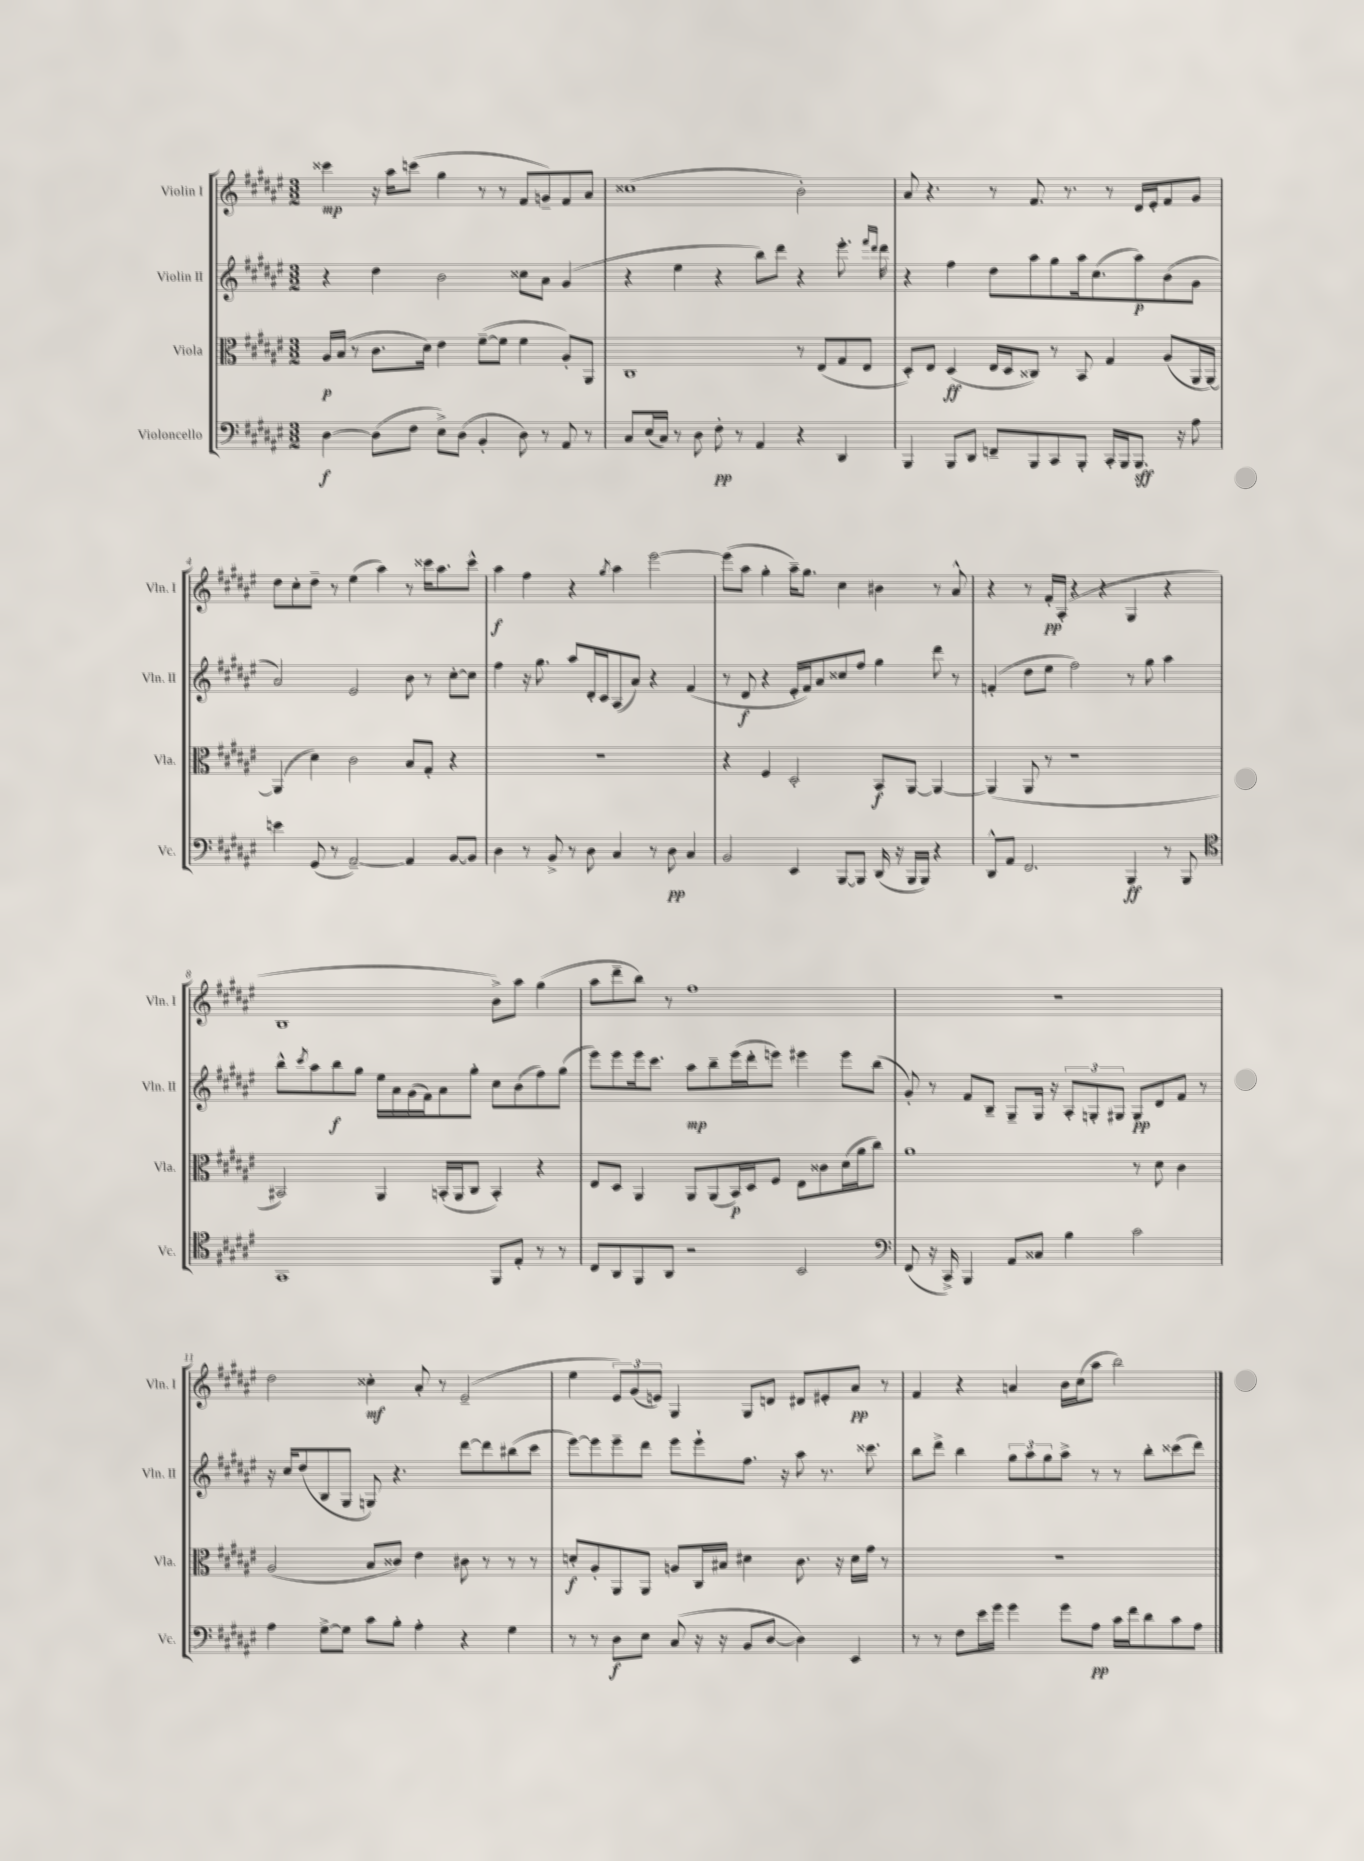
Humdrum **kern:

**kern	**kern	**kern	**kern
*staff4	*staff3	*staff2	*staff1
*clefF4	*clefC3	*clefG2	*clefG2
*k[f#c#g#d#a#e#]	*k[f#c#g#d#a#e#]	*k[f#c#g#d#a#e#]	*k[f#c#g#d#a#e#]
*M3/2	*M3/2	*M3/2	*M3/2
[4D#	16A#	4r	4ccc##
.	(16B	.	.
.	8r	.	.
(8D#]	8.c#	4dd#	16r
.	.	.	16aa#
8F#	.	.	(8ccc
.	16d#)	.	.
8E#^)	4e#	2b	4gg#
(8D#	.	.	.
4BB'	([8f#~	.	8r
.	8f#]	.	8r
8D#)	4f#	8cc##	8f#
8r	.	8a#	8g~)
8AA#	8A#')	(4g#	8f#
8r	8AA#	.	8a#
=	=	=	=
8C#	1C#	4r	(1cc##
(16E#	.	.	.
16C#)	.	.	.
8r	.	4ee#	.
8D#	.	.	.
8F#'	.	4r	.
8r	.	.	.
4AA#	.	8bb)	.
.	.	8ddd#	.
4r	8r	4r	2b')
.	(8E#	.	.
4DD#	8G#	8.eee#'	.
.	8E#	.	.
.	.	16qqfff#	.
.	.	16qqddd#	.
.	.	16ddd#	.
=	=	=	=
4BBB	8D#')	4r	8a#
.	8E#	.	4.r
8BBB	(4D#	4ff#	.
8DD#	.	.	.
8FF~	16E#	8dd#	8r
.	16D#	.	.
8BBB	8C##)	8aa#	8.f#
8CC#	8r	8gg#	.
.	.	.	8.r
8BBB'	8BB	16aa#	.
.	.	(8.cc#	.
16CC#'	4G#	.	8r
16BBB	.	.	.
8.BBB	.	8aa#)	16d#
.	.	.	16e#'
.	(8A#	(8b	8f#
16r	.	.	.
8A#	16AA#	8g#	8g#
.	[16AA#)	.	.
=	=	=	=
4e	(4AA#]	2a#)	8dd#
.	.	.	8cc#'
(8GG#	4d#)	.	8dd#~
8r	.	.	8r
[2AA#~)	2c#	2e#	(4ee#
.	.	.	4aa#)
4AA#]	8B	8b	8r
.	8G#'	8r	16ccc##
.	.	.	8.aa#
[8BB	4r	[8cc#'	.
8BB]	.	8cc#]	8ccc##^^
=	=	=	=
4D#	1.r	4ff#	4aa#
8r	.	16r	4ff#
.	.	8.gg#	.
8BB^	.	.	.
8r	.	8aa#	4r
8D#	.	16d#'	.
.	.	16c#	.
.	.	.	8qgg#
4C#	.	(8A#	4aa#
.	.	8a#)	.
8r	.	4r	[2eee#
8D#	.	.	.
4C#	.	(4f#	.
=	=	=	=
2BB	4r	8r	(8eee#]
.	.	8d#	8aa#
.	4F#	4r	4gg#'
4EE#	2D#'	16e#'	16aa#~)
.	.	16f#)	8.gg#
.	.	8a#	.
[8BBB	.	8cc##	4cc#
8BBB]	.	8ff#	.
(16DD#	8BB	4gg#	4b#
16r	.	.	.
16BBB	[8AA#	.	.
16BBB)	.	.	.
4r	4AA#_	8ddd#	8r
.	.	8r	8a#^^
=	=	=	=
8DD#^^	(4AA#]	(4f'	4r
8AA#	.	.	.
2.FF#	8AA#	8dd#	8r
.	8r	8ee#	16f#'
.	.	.	(16A#'
.	1r	2ff#)	4r
.	.	.	4r
4BBB	.	8r	4G#
.	.	8gg#	.
8r	.	4aa#	4r
8BBB	.	.	.
=	=	=	=
*clefC4	*	*	*
1GG#	2BB#)	8bb^^	1B
.	.	8qccc#	.
.	.	8aa#	.
.	.	8bb	.
.	.	8gg#	.
.	4AA#	16ee#	.
.	.	16a#	.
.	.	(16g#	.
.	.	16f#)	.
.	(16BB'	8a#	.
.	16AA#	.	.
.	8C#	8gg#'	.
8FF#	4BB')	8cc#	8b^)
8E#'	.	(8b	8aa#
8r	4r	8ff#)	(4gg#
8r	.	(8gg#	.
=	=	=	=
8C#	8E#	8eee#)	8aa#
8AA#	8D#	8eee#	8ddd#~
8FF#	4AA#	16eee#	8bb)
.	.	8.ccc#	.
8AA#	.	.	8r
2r	8AA#	8aa#	1ff#
.	(8AA#	8bb~	.
.	16BB)	(16eee#	.
.	16D#	16ddd#'	.
.	8F#	8eee)	.
2BB	8E#	4eee#	.
.	8c##	.	.
.	(16d#	8eee#	.
.	16a#	.	.
.	8cc#)	(8bb	.
=	=	=	=
*clefF4	*	*	*
(8FF#	1a#	8g#')	1.r
16r	.	8r	.
16CC#^)	.	.	.
4BBB	.	8f#	.
.	.	8B~	.
8AA#	.	8G#~	.
8C##	.	16G#	.
.	.	16r	.
4B	.	12A#'	.
.	.	12G'	.
.	.	12G#	.
2c#	8r	8G#	.
.	8d#	8d#	.
.	4c#	8f#	.
.	.	8r	.
=	=	=	=
4A#	(2A#	16r	2dd#
.	.	16cc#	.
.	.	(8dd#	.
[8G#^	.	8B	.
8G#]	.	8G#	.
8c#	8B	8G)	4cc##'
8B'	8c##)	4.r	.
4A#'	4e#	.	8a#'
.	.	.	8r
4r	8c#	[8ddd#	(2e#~
.	8r	8ddd#]	.
4G#	8r	(8bb#	.
.	8r	8ccc#	.
=	=	=	=
8r	8d'	[8eee#)	4ee#
8r	8A#'	8eee#]	.
8D#	8AA#	8eee#~	12e#)
.	.	.	(12g#
8E#	8AA#	8ddd#	.
.	.	.	12e)
(8C#	8A	8eee#	4G#
16r	16C#	8eee#`	.
16r	16B#	.	.
8BB	4d#	8.ff#	8G#
[8D#	.	.	8d
.	.	16r	.
4D#])	8.c#	8aa#	8d#
.	.	8.r	8e#'
.	16r	.	.
4EE#	16d#	.	8a#
.	16g#	8.ccc##	.
.	8r	.	8r
=	=	=	=
8r	1.r	8bb	4f#
8r	.	8ddd#^	.
8F#	.	4bb	4r
16e#	.	.	.
16g#	.	.	.
4g#	.	12gg#	4a
.	.	12aa#	.
.	.	12gg#	.
8g#	.	8aa#^	16b
.	.	.	(16cc#
8A#	.	8r	8aa#
16c#	.	8r	2bb)
16f#	.	.	.
8d#	.	8bb'	.
8c#	.	(8ccc##	.
8A#	.	8ddd#)	.
==	==	==	==
*-	*-	*-	*-
